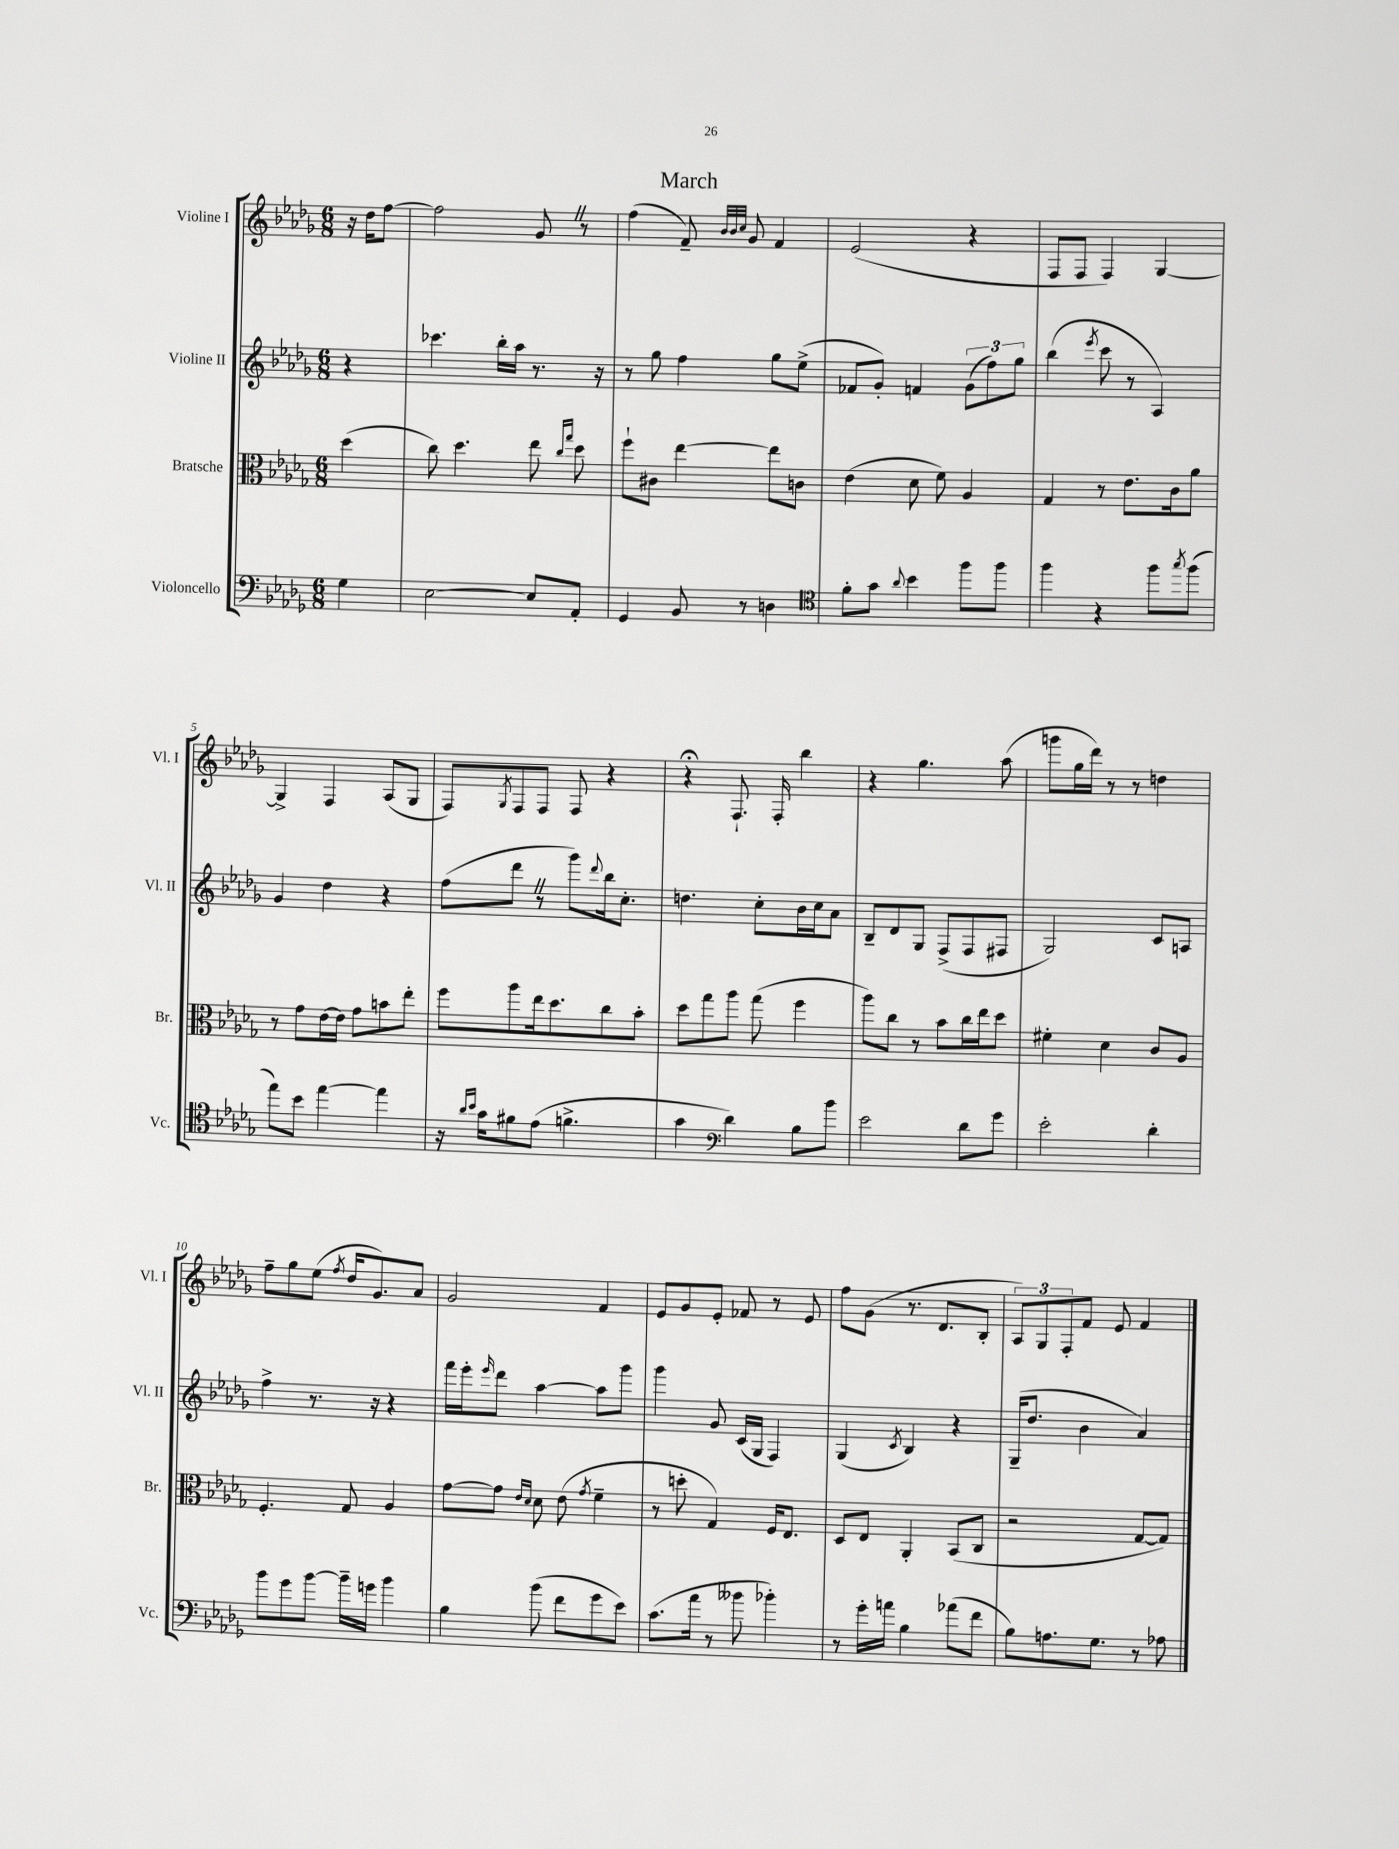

**kern	**kern	**kern	**kern
*staff4	*staff3	*staff2	*staff1
*clefF4	*clefC3	*clefG2	*clefG2
*k[b-e-a-d-g-]	*k[b-e-a-d-g-]	*k[b-e-a-d-g-]	*k[b-e-a-d-g-]
*M6/8	*M6/8	*M6/8	*M6/8
4G-	(4dd-	4r	16r
.	.	.	16dd-
.	.	.	[8ff
=	=	=	=
[2E-	8cc)	4.ccc-	2ff]
.	4.dd-	.	.
.	.	16bb-'	.
.	.	16aa-	.
8E-]	8ee-	8.r	8g-
.	16qqcc	.	.
.	16qqgg-	.	.
8AA-'	8dd-	.	8r
.	.	16r	.
=	=	=	=
4GG-	8ff`	8r	(4ff
.	8c#	8gg-	.
8BB-	[4ee-	4ff	8f~)
.	.	.	32qqb-
.	.	.	32qqb-
.	.	.	32qqcc
8r	.	.	8g-
4D	8ee-]	8gg-	4f
.	8c	(8ee-^	.
=	=	=	=
*clefC4	*	*	*
8f'	(4e-	8f-	(2e-
8g-	.	8g-')	.
8qqa-	.	.	.
4b-	8d-	4f	.
.	8f)	.	.
8ff	4A-	(12g-	4r
.	.	12ff)	.
8ff	.	.	.
.	.	12gg-	.
=	=	=	=
4ff	4G-	(4bb-	8F
.	.	.	8F
.	.	8qeee-	.
4r	8r	8ccc	4F)
.	8.e-	8r	.
8ff	.	4A-)	[4G-
.	16c	.	.
8qgg-	.	.	.
(8ff	8a-	.	.
=	=	=	=
8ee-)	8r	4g-	4G-^]
8b-	8g-	.	.
[4ee-	[16e-	4dd-	4F
.	16e-]	.	.
.	8g-	.	.
4ee-]	8b	4r	(8A-
.	8ee-'	.	8G-
=	=	=	=
16r	8ff	(8ff	8F)
16qqa-	.	.	.
16qqb-	.	.	.
16g-	.	.	.
.	.	.	8qG-
8f#	8aa-	8ddd-	8F
(8e-	16ee-	8r	8F
.	8.dd-	.	.
4.f^	.	8ggg-)	8F
.	.	8qqddd-	.
.	8cc	16bb-	4r
.	.	8.cc'	.
.	8b-'	.	.
=	=	=	=
4g-	8dd-	4.dd	4r;
.	8gg-	.	.
*clefF4	*	*	*
4d-)	8aa-	.	8.F`
.	(8gg-	8cc'	.
.	.	.	16F'
8B-	4ff	16b-	4bb-
.	.	16cc	.
8b-	.	8a-	.
=	=	=	=
2e-	8aa-)	8B-~	4r
.	8cc	8d-	.
.	8r	8G-	4.gg-
.	8b-	(8F^	.
8d-	16cc	8F	.
.	16ee-	.	.
8g-	8dd-	8F#	(8aa-
=	=	=	=
2e-'	4f#'	2G-)	8ggg
.	.	.	16gg-
.	.	.	16ddd-)
.	4d-	.	8r
.	.	.	8r
4d-'	8c	8c	4dd
.	8A-	8A	.
=	=	=	=
8b-	4.F'	4ff^	8ff~
8g-	.	.	8gg-
[8b-	.	8.r	(8ee-
.	.	.	8qff
16b-~]	8G-	.	16dd-
16g	.	16r	8.g-)
4b-	4A-	4r	.
.	.	.	8a-
=	=	=	=
4B-	[8g-	16fff	2g-
.	.	16eee-'	.
.	.	16qqeee-	.
.	8g-]	8ddd-	.
.	16qqe-	.	.
.	16qqd-	.	.
(8b-	8d-	[4aa-	.
8f	(8e-	.	.
.	8qg-	.	.
8g-	4f~	8aa-]	4f
8e-)	.	8ggg-	.
=	=	=	=
(8.c	8r	4ggg-	8e-
.	8dd'	.	8g-
16a-	.	.	.
8r	4G-)	8g-	8e-'
8b--	.	(16c	8f-
.	.	16G-	.
4b-')	16F	4F)	8r
.	8.E-	.	.
.	.	.	8e-
=	=	=	=
8r	8D-	(4G-	8ff
16g-'	8E-	.	(8g-
16a	.	.	.
.	.	8qc	.
4B-	4AA-'	4B-)	8.r
.	.	.	8.d-
(8a-	(8BB-	4r	.
8f	8C	.	8B-'
=	=	=	=
8B-)	2r	(16G-~	12A-)
.	.	8.dd-	.
.	.	.	12G-
8.A	.	.	.
.	.	.	12F'
.	.	4b-	8f
8.G-	.	.	.
.	.	.	8e-
8r	[8G-	4a-)	4f
8A-	8G-])	.	.
==	==	==	==
*-	*-	*-	*-
